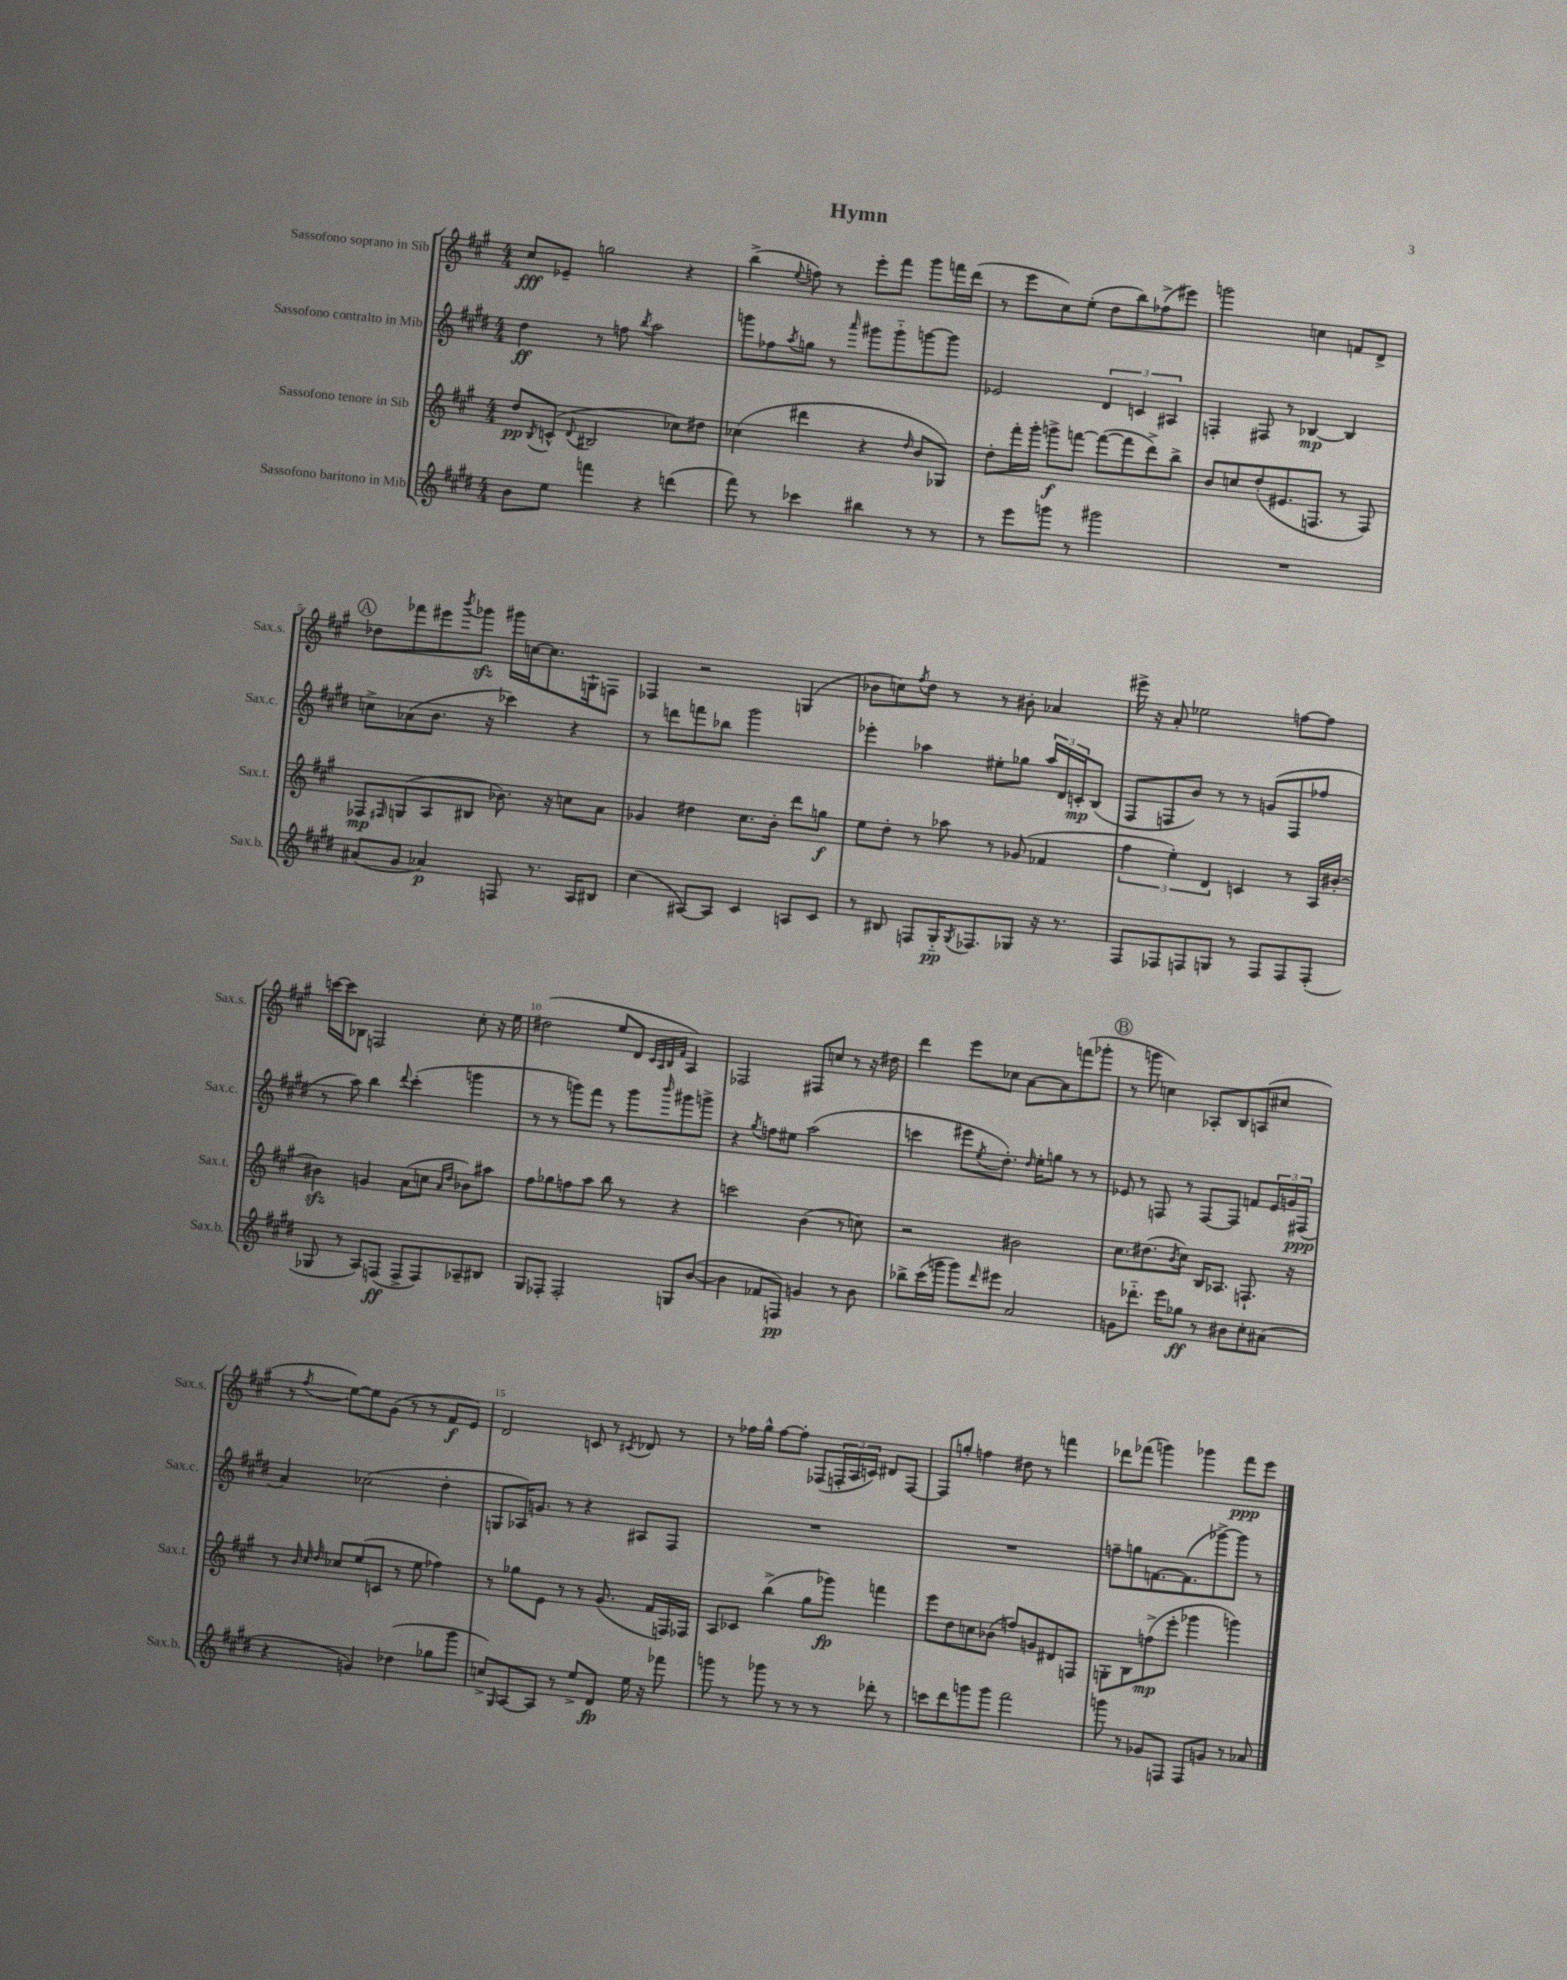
\header { title = "Hymn" }
<<
\new StaffGroup <<
\new Staff = "s0" \with { instrumentName = "Sassofono soprano in Sib" shortInstrumentName = "Sax.s." } {
    \clef treble \key a \major \numericTimeSignature \time 4/4
    cis''8\fff ees'8-- g''2 r4 |
    b''4->( \appoggiatura { e''8 } f''8) r8 e'''8-. fis'''8 gis'''8 f'''16 d'''16( |
    r8 e'''8 cis''8) e''8-.( d''8 b''8) fes''8->( eis'''8) |
    g'''2 c''4 f'8 d'8-> |
    \mark \markup { \circle "A" } des''8 fes'''8 eis'''8 \acciaccatura { b'''8 } ges'''8\sfz gis'''16 c''16~ c''8. g16-! f8 |
    fes4 r2 g4( |
    bes'8 c''8) \acciaccatura { fis''8 } d''8 r8 r8 bis'8-. aes'4 |
    eis'''16-> r16 a'8-. ees''2 f''8~ f''8 |
    c'''16~ c'''16 bes8 f2 cis''8-. r16 e''16 |
    dis''2( e''8 d'8 \grace { cis'32 a32 b32 fis'32 } a4) |
    fes2 fis8 c''8 r8 r16 dis''16 |
    d'''4 e'''8 ces''8 a'8~ a'8 f'''8( ges'''8-. |
    \mark \markup { \circle "B" } r8 g'''8 c''4) aes8-. b8 a8( cis''8 |
    r8 \acciaccatura { fis''8 } e''8~) e''8 gis'8( r8 r8 fis'8\f e'8) |
    d'2 c'8 r8 \acciaccatura { cis'8 } des'8 r8 |
    r8 fes''16 gis''16-^ fes''8~ fes''8-. fes8( \tuplet 3/2 { f16-. a16 c'16) } dis'8 f8~ |
    f8 g''8-. f''4 dis''8 r8 f'''4 |
    des'''8 fes'''8( g'''4) ges'''4 fes'''8\ppp e'''8 \bar "|." |
}
\new Staff = "s1" \with { instrumentName = "Sassofono contralto in Mib" shortInstrumentName = "Sax.c." } {
    \clef treble \key e \major \numericTimeSignature \time 4/4
    dis''4\ff r8 f''8 \acciaccatura { b''8 } a''2 |
    g'''8 fes''8 \acciaccatura { a''8 } g''8 r8 \grace { a'''16 } gis'''8 gis'''8-_ g'''8~ g'''8 |
    ees'2 \tuplet 3/2 { dis'4 c'4 ais4 } |
    f4-. fis8 r8 bes4~\mp bes4 |
    \mark \markup { \circle "A" } c''8-> aes'8( b'8. r16 ces'''4) r4 |
    r8 d'''8 f'''8 bes''8 gis'''2 |
    ees'''4-. aes''4 eis''8-. ges''8 \tuplet 3/2 { aes''16 dis'16 c'16-.\mp } b8( |
    fis8 f8 b'8) r8 r8 g'8( f8 fes''8 |
    r8 a''8) b''4 \appoggiatura { dis'''8 } cis'''4-.( g'''4 |
    r8 r8 g'''8) fis'''8 r8 g'''8 \grace { b'''16 } gis'''8 g'''8-> |
    r4 \acciaccatura { gis''8 } f''8 eis''8 a''2( |
    c'''4 eis'''8 \acciaccatura { e''8 } dis''8.-.) \grace { dis''16 } e''16-. g''8 r8 r8 |
    \mark \markup { \circle "B" } ees'8 r8 f8 r8 f8~ f8 f'8 \tuplet 3/2 { ees'16 g'16 fis16\ppp( } |
    a'4) ces''2( dis''4-. |
    g8 aes16) g'8. r8 r4 ais8 fis8 |
    R1 |
    R1 |
    f''8-- g''8 f'8.~ f'8.( ges'''8~->) ges'''8 r8 \bar "|." |
}
\new Staff = "s2" \with { instrumentName = "Sassofono tenore in Sib" shortInstrumentName = "Sax.t." } {
    \clef treble \key a \major \numericTimeSignature \time 4/4
    d''8\pp \acciaccatura { b8 } c'8-^( \appoggiatura { d'8 } bis2 ces''8) dis''8 |
    ces''4( dis'''4 r4 \grace { d''16 } b'8 ges8) |
    d''8-. fis'''16-. gis'''16-. g'''8->\f f'''8~ f'''8~( f'''8 d'''8->) b''8-> |
    b'8 c''8 d''8-.( eis'8. f8. r8 f8) |
    \mark \markup { \circle "A" } fes8\mp \grace { fis16 } g8( a8 bis8 bes'8.) r16 c''8 a'8 |
    ges'4 dis''4 cis''8. b'16-. d'''8 g''8\f |
    e''8 d''8-. r8 aes''8 r8 ges'8( fes'4 |
    \tuplet 3/2 { fis''4 e''4-.) d'4 } c'4 r8 a16 bis'16~-. |
    bis'4\sfz g'4 a'8( c''8 \grace { a'16 d''16 } bes'8) ais''8 |
    fis''8 ges''8 f''8 a''8 b''8 r8 r4 |
    c'''2 b'4( r8 c''8) |
    r2 bis'2 |
    \mark \markup { \circle "B" } cis''8. dis''8.( \acciaccatura { b'8 } cis''8) b16 aes8. f8.-! r16 |
    r8 \grace { b'32 cis''32 d''32 } ces''8 e''8( c'8 r8 e''8 fes''4) |
    r8 ges''8 e'8 r8 r8 gis'8.( fis'16 f16) fes16 |
    a8 ces'8 b''4->( gis''8 ges'''8\fp) f'''4 |
    e'''8 d''8 c''8 bes'8( f''8) g'8 dis'8 f8 |
    g8-. b8 f''8->\mp( e'''8-. ges'''4 g'''4) \bar "|." |
}
\new Staff = "s3" \with { instrumentName = "Sassofono baritono in Mib" shortInstrumentName = "Sax.b." } {
    \clef treble \key e \major \numericTimeSignature \time 4/4
    b'8 e''8 f'''4 r4 d'''4( |
    fis'''8) r8 ces'''4 bis''4 r8 r8 |
    r8 e'''8 g'''8 r8 gis'''2 |
    R1 |
    \mark \markup { \circle "A" } ais'8( gis'8 aes'4\p) f8 r8. a16 bis8 |
    cis''4( ais8~) ais8 cis'4 a8 cis'8 |
    r8 bis8 f8 gis16-_\pp \acciaccatura { gis8 } fes8. ges8 r16 r8. |
    fis8 fes8 f8 g8 r8 f8 f8 f8-.( |
    ges8 r8 a8) f8\ff( f8-> f8) aes8-- bis8 |
    gis8 fes8-. fes2-. g8 b'8~( |
    b'4 fes'8 f8\pp) g'4 r8 b'8 |
    bes''8-> cis'''16( g'''16 g'''8) \grace { dis'''16 } eis'''8 a'2 |
    \mark \markup { \circle "B" } g'8 des'''8.-_ e'''16 ges''8\ff r8 bis'8 cis''8-. ais'8( |
    r4 g'4) des''4( ges''8 gis'''8 |
    c''8->) \grace { gis16 } a8~ a8 r8 e''8-> dis'8\fp e''16 r16 fes'''8 |
    g'''8 r8 ges'''8 r8 r8 r8 des'''8-. r8 |
    c'''8 dis'''8 g'''8 g'''8 fis'''2 |
    g'''8 r8 ges'8 f8 f8 g'8 r8 aes'8 \bar "|." |
}
>>
>>
\layout { \context { \Score \override BarNumber.break-visibility = ##(#f #t #t) barNumberVisibility = #(every-nth-bar-number-visible 5) } }
